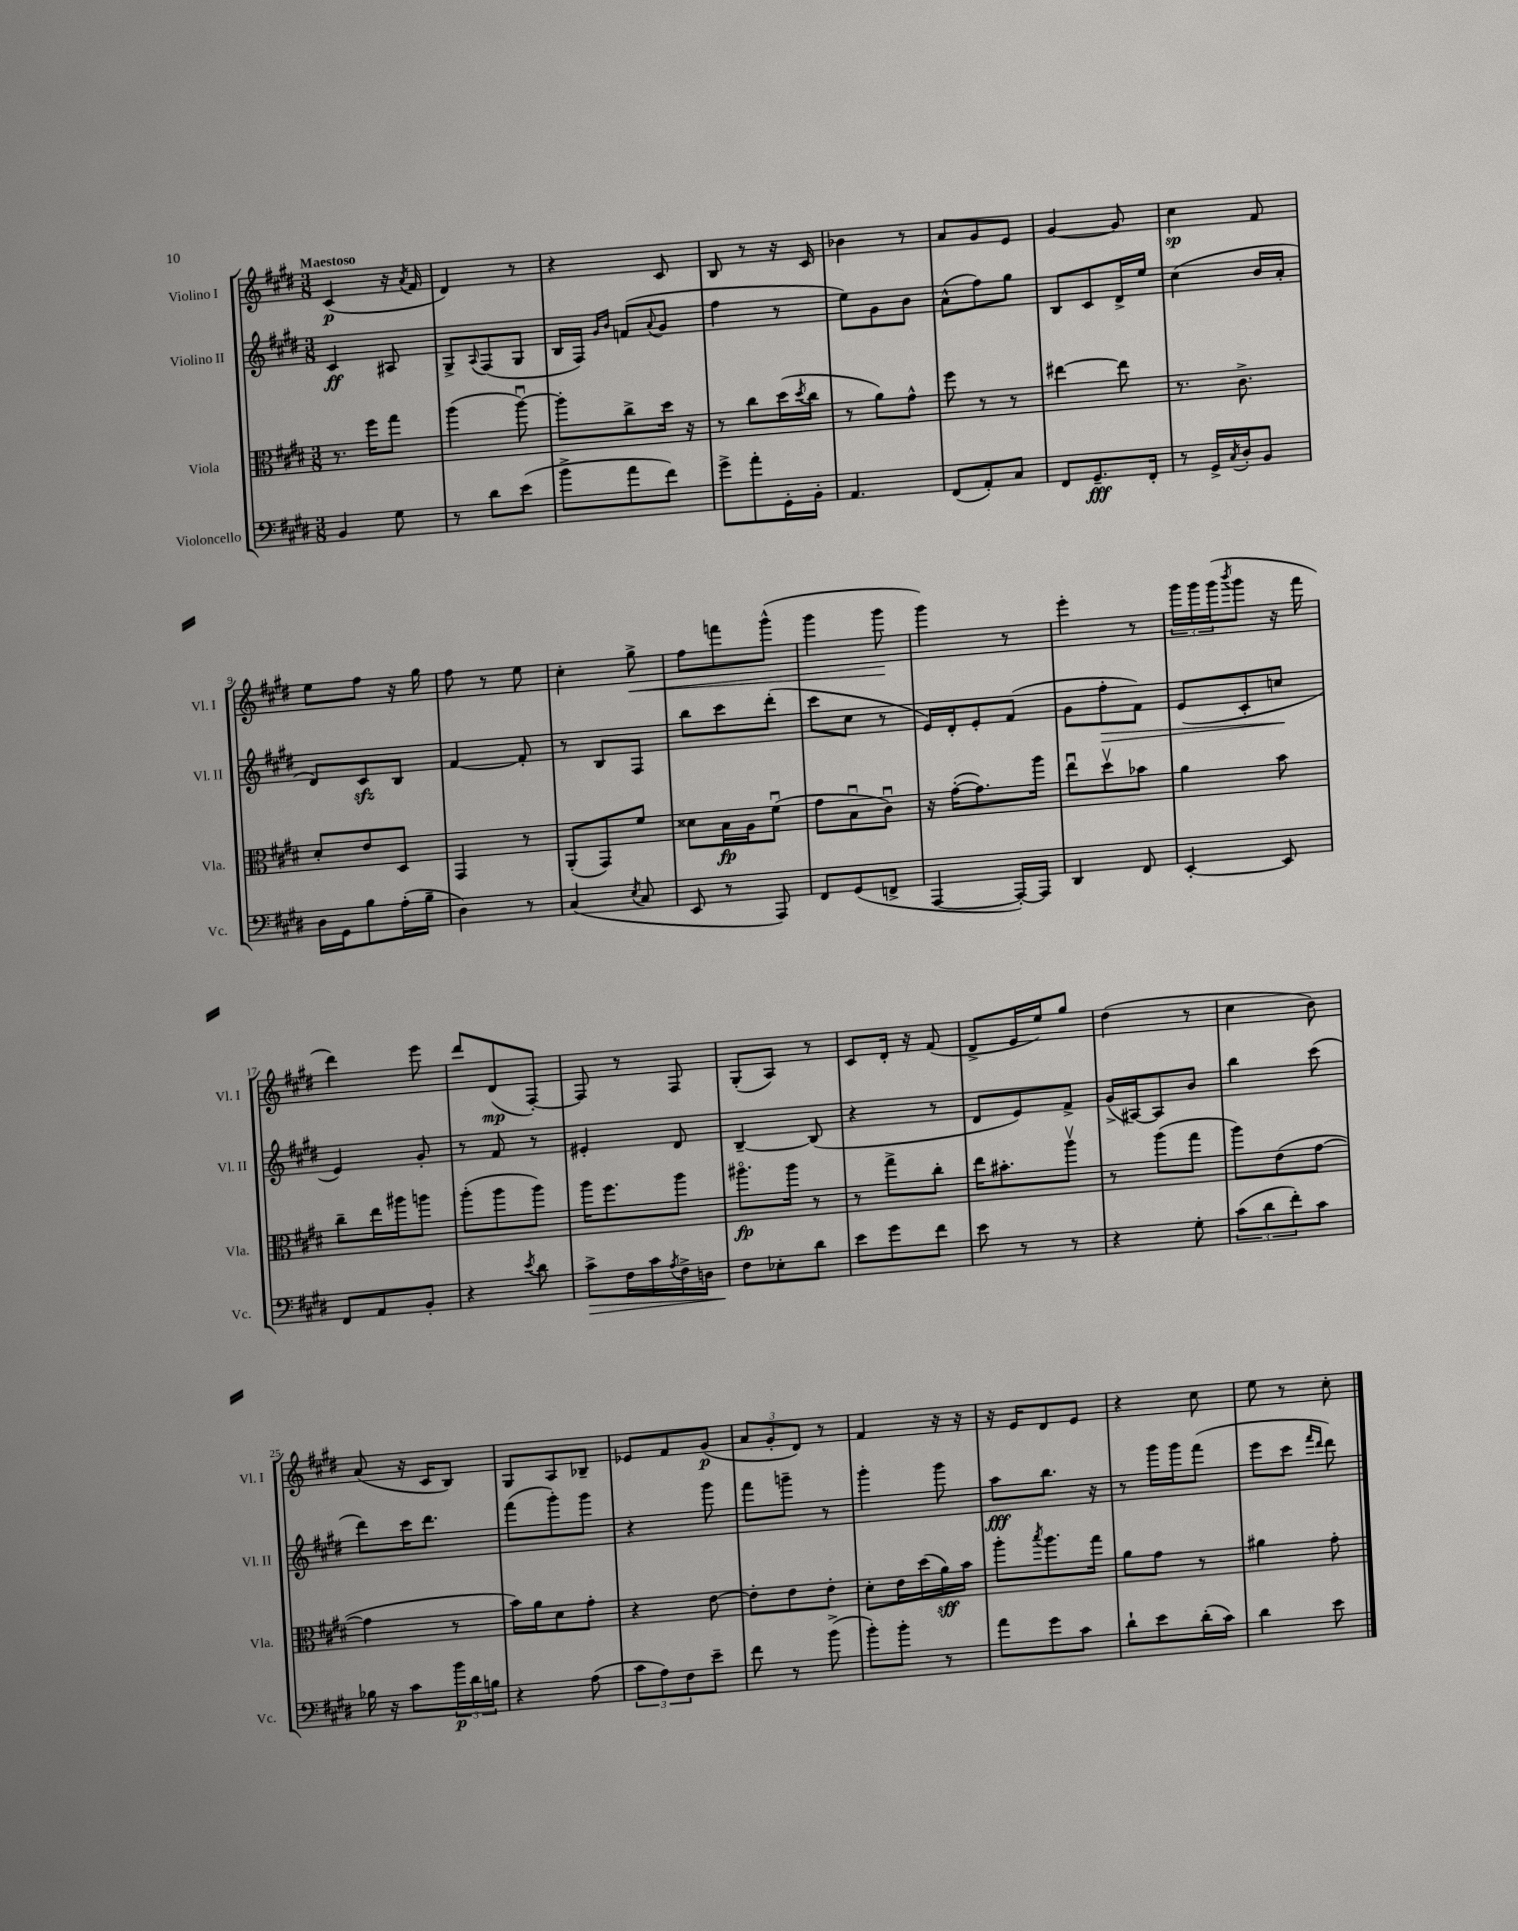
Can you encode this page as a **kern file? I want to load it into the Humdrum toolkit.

**kern	**dynam	**kern	**dynam	**kern	**dynam	**kern	**dynam
*part4	*part4	*part3	*part3	*part2	*part2	*part1	*part1
*staff4	*staff4	*staff3	*staff3	*staff2	*staff2	*staff1	*staff1
*I"Violoncello	*	*I"Viola	*	*I"Violino II	*	*I"Violino I	*
*I'Vc.	*	*I'Vla.	*	*I'Vl. II	*	*I'Vl. I	*
*clefF4	*	*clefC3	*	*clefG2	*	*clefG2	*
*k[f#c#g#d#]	*	*k[f#c#g#d#]	*	*k[f#c#g#d#]	*	*k[f#c#g#d#]	*
*M3/8	*	*M3/8	*	*M3/8	*	*M3/8	*
=1	=1	=1	=1	=1	=1	=1	=1
!	!	!	!	!	!	!LO:TX:a:B:t=Maestoso	!
4BB/	.	8.r	.	4c#/	ff	(4c#/	p
.	.	16ff#\KL	.	.	.	.	.
8G#\	.	8gg#\J	.	8A#X/	.	16r	.
.	.	.	.	.	.	8qa/	.
.	.	.	.	.	.	16f#/	.
=2	=2	=2	=2	=2	=2	=2	=2
8r	.	(4aa\	.	8G#^/L	.	4d#/)	.
.	.	.	.	8qqA/	.	.	.
8d#\L	.	.	.	(8F#/	.	.	.
(8e\J	.	[8aau\)	.	8G#/J	.	8r	.
=3	=3	=3	=3	=3	=3	=3	=3
8b^\L	.	8aa'\L]	.	16B/LL	.	4r	.
.	.	.	.	16F#/JJ)	.	.	.
.	.	.	.	16qqg#/LL	.	.	.
.	.	.	.	16qqb/JJ	.	.	.
8a\	.	8cc#^\	.	(8fn/L	.	.	.
.	.	.	.	8qqa/	.	.	.
8f#\J)	.	16dd#\Jk	.	8g#/J	.	8c#/	.
.	.	16r	.	.	.	.	.
=4	=4	=4	=4	=4	=4	=4	=4
8g#^\L	.	8r	.	4ff#\	.	8B/	.
8a'\	.	8cc#\L	.	.	.	8r	.
16GG#'\L	.	(16dd#\L	.	8r	.	16r	.
.	.	8qdd#/	.	.	.	.	.
16BB'\JJ	.	16cc#\JJ	.	.	.	16c#/	.
=5	=5	=5	=5	=5	=5	=5	=5
4.AA/	.	8r	.	8ee\L)	.	4b-X\	.
.	.	8a\L)	.	8g#\	.	.	.
.	.	8g#^^\J	.	8b\J	.	8r	.
=6	=6	=6	=6	=6	=6	=6	=6
(8FF#/L	.	8ff#\	.	(8a^^\L	.	8a/L	.
8AA'/)	.	8r	.	8ff#\)	.	8g#/	.
8C#/J	.	8r	.	8gg#\J	.	8e/J	.
=7	=7	=7	=7	=7	=7	=7	=7
8FF#/L	.	[4ee#X\	.	8B/L	.	[4g#/	.
8.GG#~/	fff	.	.	8c#/	.	.	.
.	.	8ee#\]	.	16d#^/L	.	8g#/]	.
16FF#'/Jk	.	.	.	16ee/JJ	.	.	.
=8	=8	=8	=8	=8	=8	=8	=8
8r	.	8.r	.	(4cc#\	.	4cc#\	sp
16GG#^/LL	.	.	.	.	.	.	.
8qC#/	.	.	.	.	.	.	.
16D#'/J	.	8.c#^\	.	.	.	.	.
8BB/J	.	.	.	16b/LL	.	8f#/	.
.	.	.	.	16a'/JJ	.	.	.
!!LO:LB:g=z
=9	=9	=9	=9	=9	=9	=9	=9
16D#\LL	.	8d#'/L	.	8d#/L)	.	8ee\L	.
16GG#\J	.	.	.	.	.	.	.
8B\	.	8e/	.	8c#zz/	.	8ff#\J	.
(16A'\L	.	8D#/J	.	8B/J	.	16r	.
16B~\JJ	.	.	.	.	.	16gg#\	.
=10	=10	=10	=10	=10	=10	=10	=10
4D#\)	.	4GG#/	.	[4f#/	.	8ff#\	.
.	.	.	.	.	.	8r	.
8r	.	8r	.	8f#'/]	.	8ee\	.
=11	=11	=11	=11	=11	=11	=11	=11
(4C#/	.	(8AA'/L	.	8r	.	4cc#'\	.
.	.	8GG#/)	.	8B/L	.	.	.
8qE/	.	.	.	.	.	.	.
!	!	!	!	!	!	!	!LO:HP:b
8C#/	.	8f#/J	.	8F#/J	.	8gg#^\	<
=12	=12	=12	=12	=12	=12	=12	=12
8EE/	.	8d##X\L	.	8bb\L	.	8ff#\L	.
8r	.	16B\L	fp	8ccc#\	.	8fffn\	.
.	.	16A\J	.	.	.	.	.
8AAA/)	.	(8f#u\J	.	(8ddd#'\J	.	(8ggg#^^\J	.
=13	=13	=13	=13	=13	=13	=13	=13
8FF#/L	.	8g#\L	.	8ccc#\L	.	4ggg#\	.
(8GG#/	.	8Bu\	.	8cc#\J	.	.	.
8FFn^/J	.	8c#u\J)	.	8r	.	8ggg#\	.
.	.	.	.	.	.	.	[
=14	=14	=14	=14	=14	=14	=14	=14
[4AAA/	.	16r	.	16e/LL)	.	4ggg#\)	.
.	.	([16g#'\KL	.	16d#'/J	.	.	.
.	.	8.g#\])	.	8e'/	.	.	.
16AAA'/LL_)	.	.	.	(8f#/J	.	8r	.
16AAA/JJ]	.	16aa\Jk	.	.	.	.	.
=15	=15	=15	=15	=15	=15	=15	=15
4DD#/	.	8eeu\L	.	8g#\L	.	4eee'\	.
!	!	!	!	!	!LO:HP:b	!	!
.	.	8dd#v\	.	8ff#'\	>	.	.
8FF#/	.	8b-X\J	.	8f#\J)	.	8r	.
=16	=16	=16	=16	=16	=16	=16	=16
[4EE'/	.	4a\	.	(8e/L	.	24ggg#\LL	.
.	.	.	.	.	.	24ggg#\	.
.	.	.	.	.	.	(24ggg#\J	.
.	.	.	.	.	.	8qbbb/	.
.	.	.	.	8c#'/	.	8ggg#\J	.
8EE/]	.	8b\	.	8ccn/J	.	16r	.
.	.	.	.	.	.	16fff#\	.
.	.	.	.	.	]	.	.
!!LO:LB:g=z
=17	=17	=17	=17	=17	=17	=17	=17
8FF#/L	.	8cc#~\L	.	4e/)	.	4ddd#\)	.
8AA/	.	16ee\L	.	.	.	.	.
.	.	16aa#X\J	.	.	.	.	.
8BB'/J	.	8aan\J	.	8g#'/	.	8eee\	.
=18	=18	=18	=18	=18	=18	=18	=18
4r	.	(8aa'\L	.	8r	.	8ddd#/L	.
.	.	8aa\	.	8f#/	.	(8d#/	mp
8qe/	.	.	.	.	.	.	.
8d#\	.	8aa\J)	.	8r	.	[8F#'/J)	.
=19	=19	=19	=19	=19	=19	=19	=19
!	!LO:HP:b	!	!	!	!	!	!
8c#^\L	>	16aa\KL	.	4e#X'/	.	8F#/]	.
.	.	8.ff#\	.	.	.	.	.
16F#\L	.	.	.	.	.	8r	.
16c#\	.	.	.	.	.	.	.
8qA/	.	.	.	.	.	.	.
16F#^\	.	8aa\J	.	8d#/	.	8F#/	.
16Dn\JJ	.	.	.	.	.	.	.
=20	=20	=20	=20	=20	=20	=20	=20
8F#\L	.	8.aa#X\L	fp	[4B~/	.	(8G#'/L	.
8E-X'\	]	.	.	.	.	8A/J)	.
.	.	16aa#\Jk	.	.	.	.	.
8d#\J	.	8r	.	(8B/]	.	8r	.
=21	=21	=21	=21	=21	=21	=21	=21
8e\L	.	8r	.	4r	.	8c#/L	.
8g#\	.	8gg#^\L	.	.	.	16d#'/Jk	.
.	.	.	.	.	.	16r	.
8f#\J	.	8cc#'\J	.	8r	.	(8f#/	.
=22	=22	=22	=22	=22	=22	=22	=22
8e\	.	16ee\KL	.	8d#/L	.	8d#^/L	.
.	.	8.b#X'\	.	.	.	.	.
8r	.	.	.	8e/)	.	16e/L	.
.	.	.	.	.	.	16ee/J)	.
8r	.	8aav\J	.	8f#^/J	.	8gg#/J	.
=23	=23	=23	=23	=23	=23	=23	=23
4r	.	8r	.	(16g#^/LL	.	(4dd#\	.
.	.	.	.	[16A#X/J)	.	.	.
.	.	(8aa\L	.	8A#/]	.	.	.
8G#'\	.	8gg#\J	.	8b/J	.	8r	.
=24	=24	=24	=24	=24	=24	=24	=24
(12c#\L	.	8aa\L)	.	4bb\	.	4cc#\	.
12d#\	.	.	.	.	.	.	.
.	.	(8e\	.	.	.	.	.
12f#'\)	.	.	.	.	.	.	.
8c#\J	.	[8g#\J	.	(8ccc#\	.	8b\)	.
!!LO:LB:g=z
=25	=25	=25	=25	=25	=25	=25	=25
16B-X\	.	4g#\]	.	8ddd#\L)	.	(8a/	.
16r	.	.	.	.	.	.	.
8c#\L	.	.	.	16ccc#\K	.	16r	.
.	.	.	.	8.ddd#\J	.	16c#/KL	.
24b\L	p	8r	.	.	.	8B/J)	.
24d#\	.	.	.	.	.	.	.
24Bn\JJ	.	.	.	.	.	.	.
=26	=26	=26	=26	=26	=26	=26	=26
4r	.	16b\LL)	.	(8fff#\L	.	8G#/L	.
.	.	16a\J	.	.	.	.	.
.	.	8d#\	.	8ggg#'\)	.	8A/	.
(8A\	.	8g#'\J	.	8ggg#\J	.	8B-X~/J	.
=27	=27	=27	=27	=27	=27	=27	=27
12c#\L	.	4r	.	4r	.	8e-X/L	.
12A\)	.	.	.	.	.	.	.
.	.	.	.	.	.	8f#/	.
12F#\	.	.	.	.	.	.	.
8e~\J	.	[8e\	.	8ggg#\	.	(8g#/J	p
=28	=28	=28	=28	=28	=28	=28	=28
8f#\	.	8e'\L]	.	8fff#\L	.	12a/L	.
.	.	.	.	.	.	12g#'/	.
8r	.	8e\	.	8gggn~\J	.	.	.
.	.	.	.	.	.	12d#/J)	.
(8b^\	.	8e'\J	.	8r	.	8r	.
=29	=29	=29	=29	=29	=29	=29	=29
8b'\L)	.	8d#'\L	.	4ggg#'\	.	4f#/	.
8b'\J	.	16e\L	.	.	.	.	.
.	.	(16dd#\	.	.	.	.	.
8r	.	16a\)	sff	8ggg#\	.	16r	.
.	.	16b\JJ	.	.	.	16r	.
=30	=30	=30	=30	=30	=30	=30	=30
8a\L	.	8aa'\L	.	8aa\L	fff	16r	.
.	.	.	.	.	.	16e/KL	.
.	.	8qbb/	.	.	.	.	.
8g#\	.	8.aa\	.	8.bb\J	.	8d#/	.
8c#\J	.	.	.	.	.	8e/J	.
.	.	16gg#\Jk	.	16r	.	.	.
=31	=31	=31	=31	=31	=31	=31	=31
8d#`\L	.	8a\L	.	8r	.	4r	.
8e\	.	8g#\J	.	16ggg#\LL	.	.	.
.	.	.	.	16ggg#\J	.	.	.
(16d#'\L	.	8r	.	(8fff#\J	.	8cc#\	.
16c#\JJ)	.	.	.	.	.	.	.
=32	=32	=32	=32	=32	=32	=32	=32
4d#\	.	4a#X\	.	8eee\L	.	8ee\	.
.	.	.	.	8ccc#\J	.	8r	.
.	.	.	.	16qqfff#/LL	.	.	.
.	.	.	.	16qqddd#/JJ	.	.	.
8e\	.	8g#'\	.	8ddd#\)	.	8cc#'\	.
==	==	==	==	==	==	==	==
*-	*-	*-	*-	*-	*-	*-	*-
